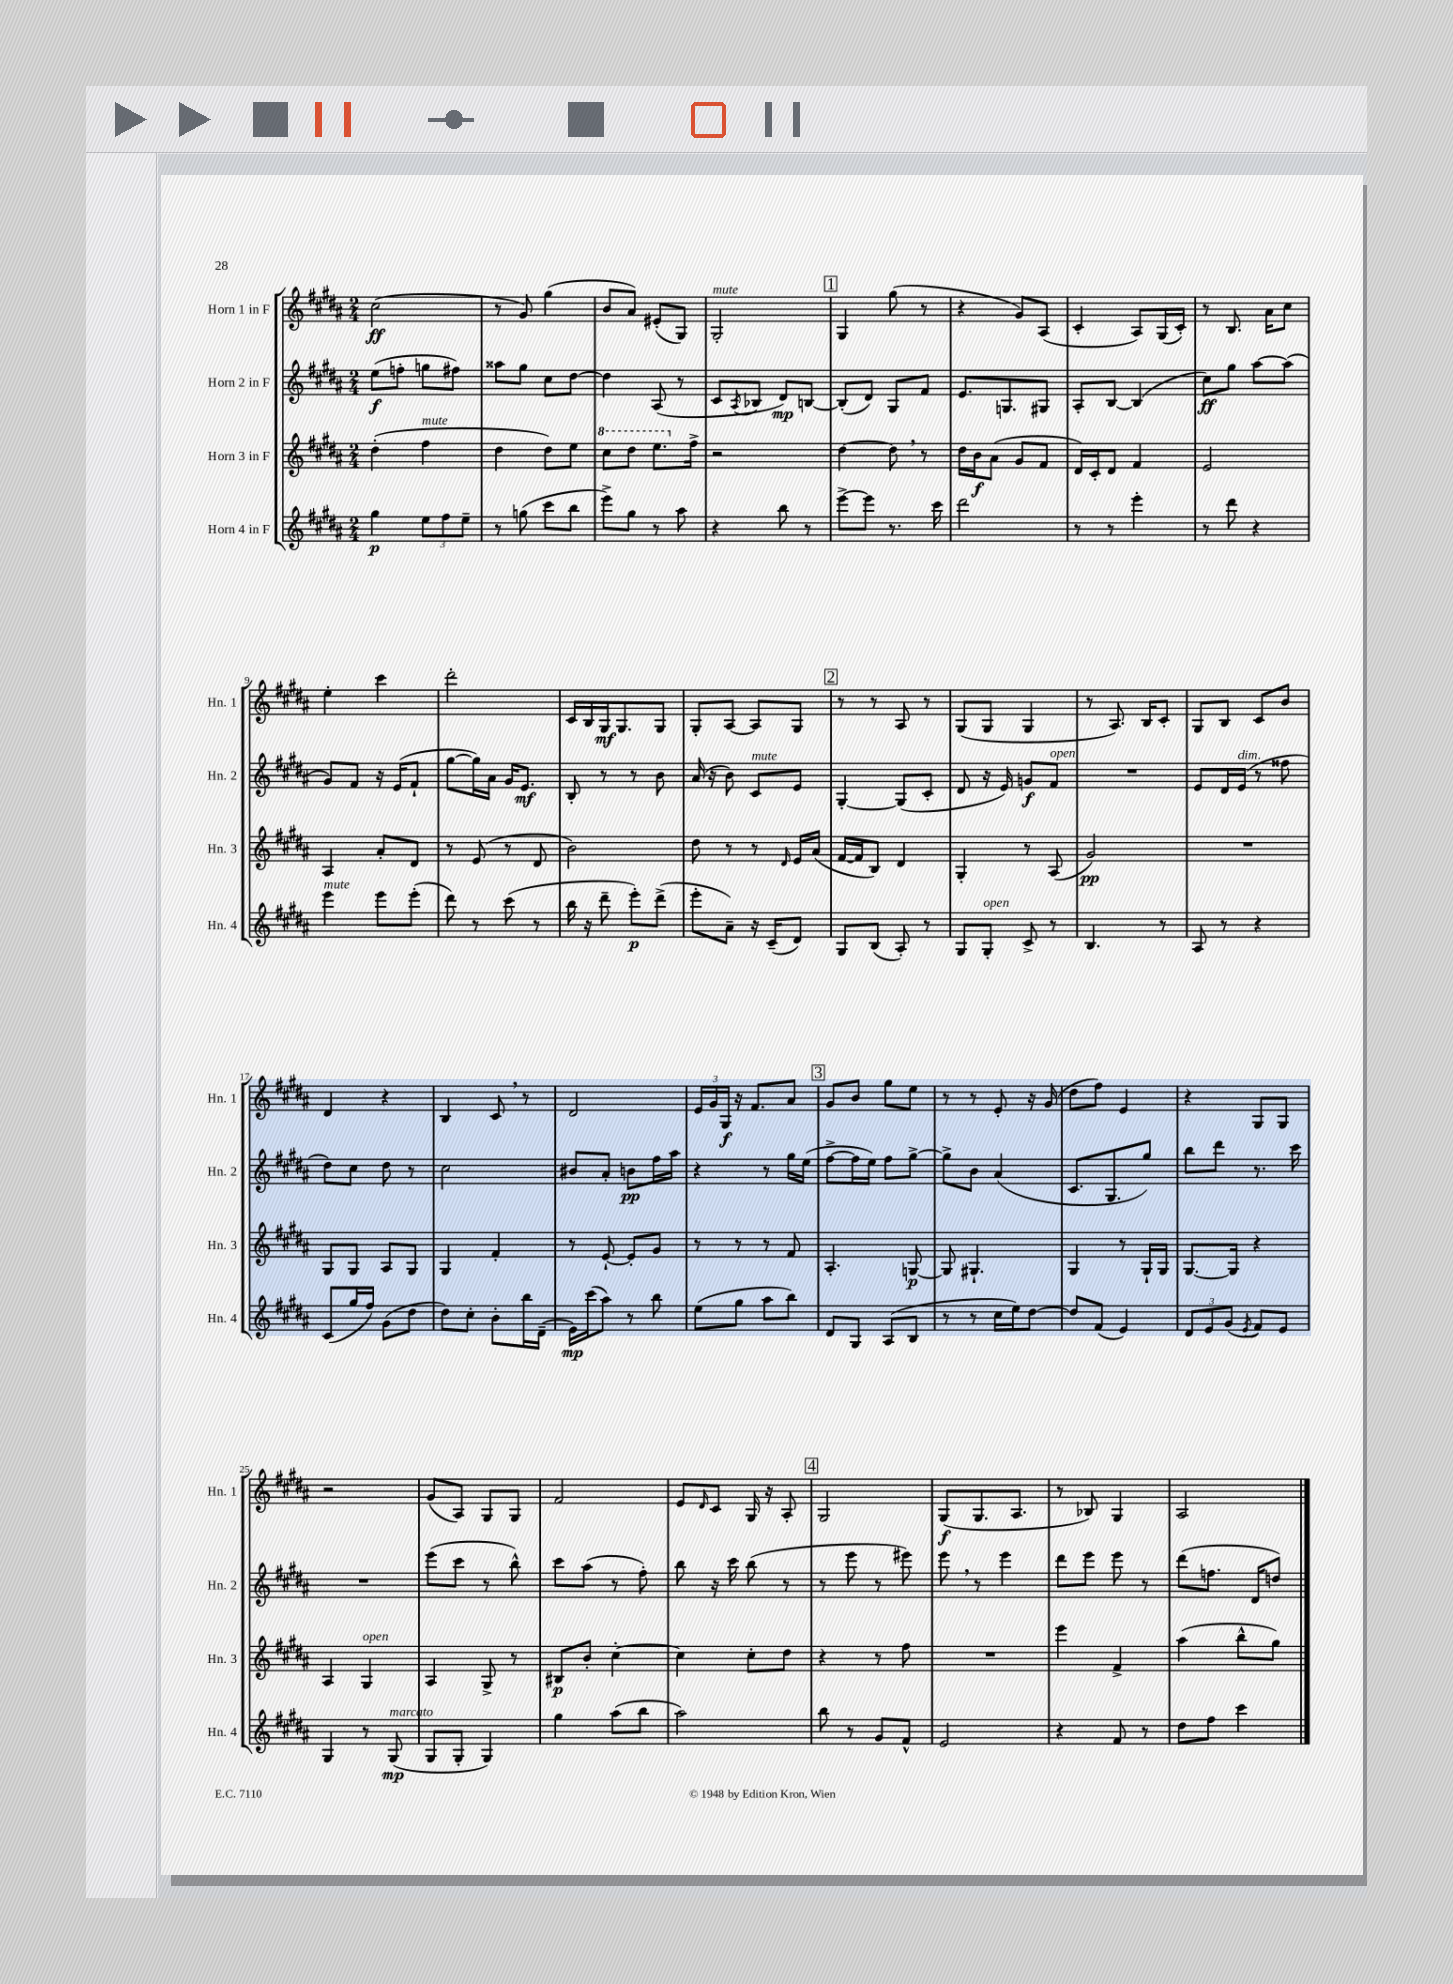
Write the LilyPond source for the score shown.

<<
\new StaffGroup <<
\new Staff = "s0" \with { instrumentName = "Horn 1 in F" shortInstrumentName = "Hn. 1" } {
    \clef treble \key b \major \numericTimeSignature \time 2/4
    cis''2\ff( |
    r8 gis'8) gis''4( |
    b'8 ais'8) eis'8-.( gis8) |
    gis2-.^\markup { \italic "mute" } |
    \mark \markup { \box "1" } gis4 gis''8( r8 |
    r4 gis'8) ais8( |
    cis'4-. ais8) gis16( cis'16-.) |
    r8 b8. ais'16 cis''8 |
    e''4-. cis'''4 |
    dis'''2-. |
    cis'16 b16 gis16\mf gis8. gis8 |
    gis8-. ais8~ ais8 gis8 |
    \mark \markup { \box "2" } r8 r8 ais8 r8 |
    gis8( gis8 gis4 |
    r8 ais8.) b16 cis'8-. |
    gis8 b8 cis'8 b'8 |
    dis'4 r4 |
    b4 cis'8 \breathe r8 |
    dis'2 |
    \tuplet 3/2 { e'16 gis'16 gis16\f } r16 fis'8. ais'8 |
    \mark \markup { \box "3" } gis'8 b'8 gis''8 e''8 |
    r8 r8 e'8-. r16 gis'16( |
    dis''8 fis''8) e'4 |
    r4 gis8 gis8 |
    r2 |
    gis'8( ais8) gis8 gis8 |
    fis'2 |
    e'8 \grace { dis'16 } cis'8 gis16 r16 ais8-. |
    \mark \markup { \box "4" } gis2 |
    gis8\f( gis8. ais8. |
    r8 bes8) gis4 |
    ais2 \bar "|." |
}
\new Staff = "s1" \with { instrumentName = "Horn 2 in F" shortInstrumentName = "Hn. 2" } {
    \clef treble \key b \major \numericTimeSignature \time 2/4
    e''8\f( f''8-. g''8 fis''8) |
    aisis''8 gis''8 cis''8 dis''8~ |
    dis''4 ais8( r8 |
    cis'8 \acciaccatura { ais8 } bes8 dis'8\mp) b8~ |
    \mark \markup { \box "1" } b8-.( dis'8) gis8 fis'8 |
    e'8. g8. gis8 |
    ais8-. b8~ b4( |
    cis''8\ff) gis''8 ais''8~ ais''8( |
    gis'8) fis'8 r16 e'16( fis'8-! |
    gis''8~ gis''16) ais'16 gis'16 e'8.\mf |
    b8-. r8 r8 b'8 |
    ais'16( r16 b'8) cis'8^\markup { \italic "mute" } e'8 |
    \mark \markup { \box "2" } gis4~-. gis8( cis'8-. |
    dis'8 r16 e'16) g'8\f fis'8^\markup { \italic "open" } |
    R2 |
    e'8 dis'16 e'16^\markup { \italic "dim." }( r8 fisis''8 |
    dis''8) cis''8 dis''8 r8 |
    cis''2 |
    bis'8 ais'8-. b'8\pp fis''16 ais''16 |
    r4 r8 gis''16 e''16( |
    \mark \markup { \box "3" } fis''8~-> fis''16 e''16) fis''8 gis''8~-> |
    gis''8-> b'8 ais'4( |
    cis'8. gis8. gis''8) |
    b''8 dis'''8 r8. cis'''16 |
    R2 |
    e'''8( cis'''8 r8 b''8-^) |
    cis'''8 ais''8( r8 fis''8-.) |
    b''8 r16 cis'''16 b''8( r8 |
    \mark \markup { \box "4" } r8 e'''8 r8 eis'''8) |
    e'''8 \breathe r8 e'''4 |
    dis'''8 e'''8 e'''8 r8 |
    dis'''8( f''8. dis'16 d''8) \bar "|." |
}
\new Staff = "s2" \with { instrumentName = "Horn 3 in F" shortInstrumentName = "Hn. 3" } {
    \clef treble \key b \major \numericTimeSignature \time 2/4
    dis''4-.( fis''4^\markup { \italic "mute" } |
    dis''4 dis''8) e''8 |
    \ottava #1 cis'''8 dis'''8 e'''8. \ottava #0 fis''16-> |
    r2 |
    \mark \markup { \box "1" } dis''4~ dis''8 \breathe r8 |
    dis''16 b'16\f ais'8( gis'8 fis'8 |
    dis'16) cis'16-. dis'8 fis'4 |
    e'2 |
    ais4 ais'8-. dis'8 |
    r8 e'8( r8 dis'8 |
    b'2) |
    dis''8 r8 r8 \grace { dis'16 } e'16 ais'16( |
    \mark \markup { \box "2" } fis'16~ fis'16 b8) dis'4 |
    gis4-. r8 ais8( |
    gis'2\pp) |
    R2 |
    gis8 gis8 ais8 gis8 |
    gis4 fis'4-. |
    r8 e'8~-! e'8-. gis'8 |
    r8 r8 r8 fis'8 |
    \mark \markup { \box "3" } ais4.-. g8~\p |
    g8 gis4.-! |
    gis4 r8 gis16-! gis16 |
    gis8.~ gis16 r4 |
    ais4 gis4^\markup { \italic "open" } |
    ais4 gis8-> r8 |
    bis8\p b'8-. cis''4~-. |
    cis''4 cis''8-. dis''8 |
    \mark \markup { \box "4" } r4 r8 fis''8 |
    R2 |
    e'''4 fis'4-> |
    ais''4( b''8-^ gis''8) \bar "|." |
}
\new Staff = "s3" \with { instrumentName = "Horn 4 in F" shortInstrumentName = "Hn. 4" } {
    \clef treble \key b \major \numericTimeSignature \time 2/4
    gis''4\p \tuplet 3/2 { e''8 fis''8 e''8-- } |
    r8 g''8( cis'''8 b''8 |
    e'''8->) gis''8 r8 ais''8 |
    r4 b''8 r8 |
    \mark \markup { \box "1" } e'''8~-> e'''8 r8. cis'''16 |
    dis'''2 |
    r8 r8 e'''4-. |
    r8 dis'''8 r4 |
    e'''4^\markup { \italic "mute" } e'''8 e'''8-.( |
    dis'''8) r8 cis'''8( r8 |
    b''16 r16 dis'''8-- e'''8-.\p) dis'''8->( |
    e'''8-. ais'8--) r16 cis'16--( dis'8) |
    \mark \markup { \box "2" } gis8 b8( ais8-.) r8 |
    gis8 gis8-.^\markup { \italic "open" } cis'8-> r8 |
    b4. r8 |
    ais8 r8 r4 |
    cis'8( gis''16 fis''16) gis'8( dis''8 |
    dis''8) cis''8-. b'8-. b''16 dis'16--( |
    e'16\mp) cis'''16( ais''8) r8 b''8 |
    e''8( gis''8 ais''8 b''8) |
    \mark \markup { \box "3" } dis'8 gis8 ais8( b8 |
    r8 r8 cis''16 e''16) dis''8~ |
    dis''8 fis'8( e'4) |
    \tuplet 3/2 { dis'8 e'8 gis'8( } \acciaccatura { e'8 } fis'8) e'8 |
    gis4 r8 gis8\mp^\markup { \italic "marcato" }( |
    gis8 gis8-. gis4) |
    gis''4 ais''8( b''8 |
    ais''2) |
    \mark \markup { \box "4" } b''8 r8 gis'8 fis'8-^ |
    e'2 |
    r4 fis'8 r8 |
    dis''8 fis''8 cis'''4 \bar "|." |
}
>>
>>
